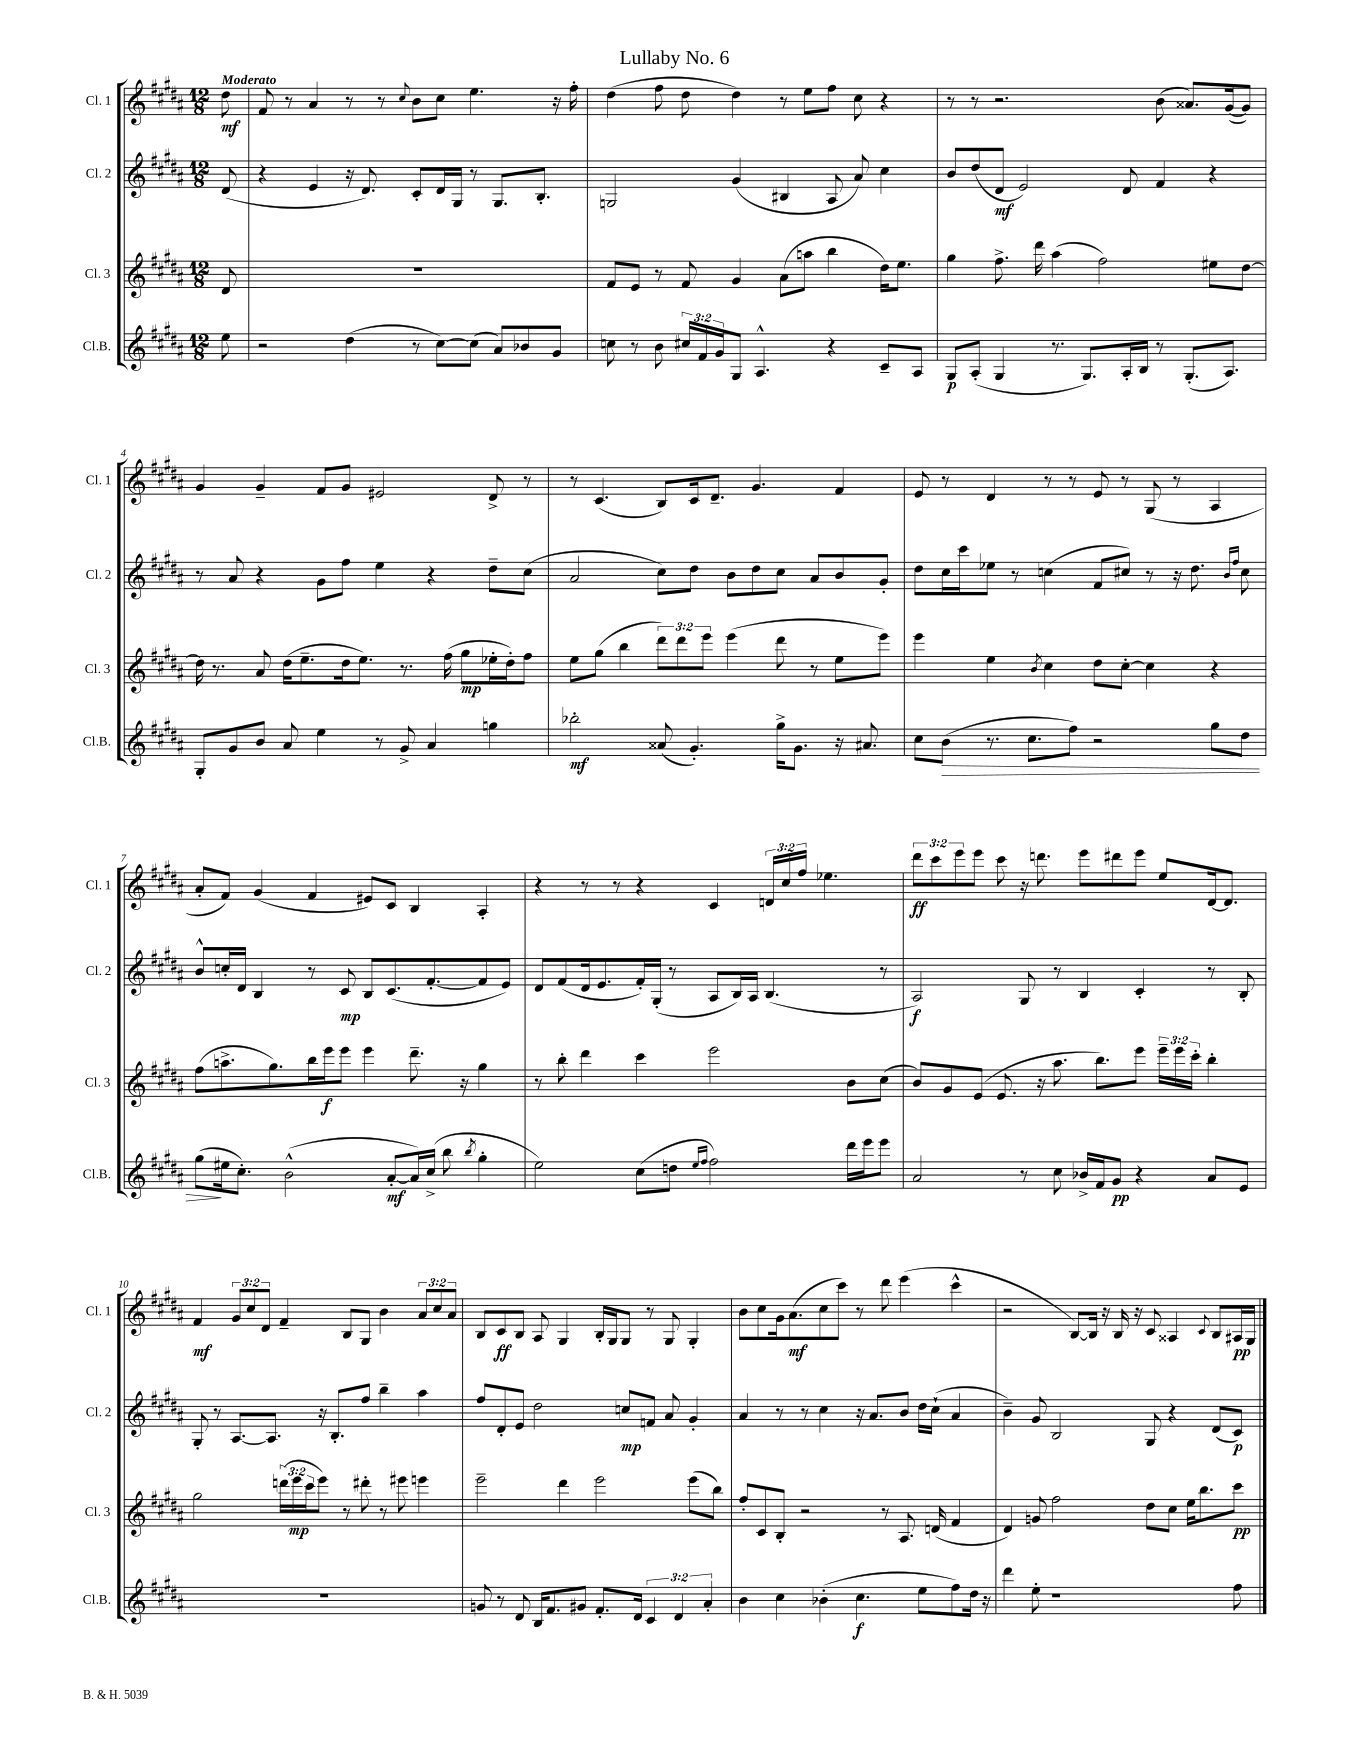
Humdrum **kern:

**kern	**kern	**kern	**kern
*staff4	*staff3	*staff2	*staff1
*clefG2	*clefG2	*clefG2	*clefG2
*k[f#c#g#d#a#]	*k[f#c#g#d#a#]	*k[f#c#g#d#a#]	*k[f#c#g#d#a#]
*M12/8	*M12/8	*M12/8	*M12/8
8ee	8d#	(8d#	8dd#
=	=	=	=
2r	1.r	4r	8f#
.	.	.	8r
.	.	4e	4a#
(4dd#	.	16r	8r
.	.	8.d#)	.
.	.	.	8r
.	.	.	8qqcc#
8r	.	8c#'	8b
[8cc#)	.	16d#	8cc#
.	.	16G#	.
(8cc#]	.	8r	4.ee
8a#)	.	8.G#	.
8b-	.	.	.
.	.	8.B'	.
8g#	.	.	16r
.	.	.	16ff#'
=	=	=	=
8cc	8f#	2G	(4dd#
8r	8e	.	.
8b	8r	.	8ff#
24cc#	8f#	.	8dd#
24f#	.	.	.
24g#	.	.	.
8G#	4g#	(4g#	4dd#)
4.A#^^	.	.	.
.	(8a#	4B#	8r
.	8aa	.	8ee
4r	4bb	8A#	8ff#
.	.	8a#)	8cc#
8c#~	16dd#)	4cc#	4r
.	8.ee	.	.
8A#	.	.	.
=	=	=	=
8G#	4gg#	8b	8r
(8A#'	.	(8dd#	8r
4G#	8.ff#^	8d#	2.r
.	.	2e)	.
.	16ddd#	.	.
8.r	(4aa#	.	.
8.G#)	.	.	.
.	2ff#)	.	.
16A#'	.	8d#	.
16B	.	.	.
8r	.	4f#	(8b
(8.G#'	.	.	8.a##)
.	8ee#	4r	.
8.A#)	.	.	([16g#
.	[8dd#	.	8g#])
=	=	=	=
8G#'	16dd#]	8r	4g#
.	8.r	.	.
8g#	.	8a#	.
8b	8a#	4r	4g#~
8a#	(16dd#	.	.
.	8.ee~	.	.
4ee	.	8g#	8f#
.	16dd#	8ff#	8g#
.	8.ee)	.	.
8r	.	4ee	2e#
8g#^	8.r	.	.
4a#	.	4r	.
.	(16ff#	.	.
.	8gg#	.	.
4gg	16ee-'	8dd#~	8d#^
.	16dd#')	.	.
.	8ff#	(8cc#	8r
=	=	=	=
2bb-'	8ee	2a#	8r
.	(8gg#	.	(4.c#
.	4bb	.	.
(8a##	12ddd#)	8cc#)	8B)
.	12ddd#	.	.
4.g#')	.	8dd#	16c#
.	12eee	.	.
.	.	.	8.d#~
.	(4eee	8b	.
.	.	8dd#	4.g#
16gg#^	8ddd#	8cc#	.
8.g#	.	.	.
.	8r	8a#	.
16r	8ee	8b	4f#
8.a#	.	.	.
.	8eee)	8g#'	.
=	=	=	=
8cc#	4eee	8dd#	8e
(8b	.	16cc#	8r
.	.	16ccc#	.
8.r	4ee	8ee-	4d#
.	.	8r	.
8.cc#	.	.	.
.	8qb	.	.
.	4cc#	(4cc	8r
8ff#)	.	.	8r
2r	8dd#	8f#	8e
.	[8cc#'	8cc#)	8r
.	4cc#]	8r	(8G#
.	.	16r	8r
.	.	8.dd#	.
8gg#	4r	.	4A#
.	.	16qqb	.
.	.	16qqff#	.
8dd#	.	8cc#	.
=	=	=	=
(8gg#	(8ff#	8b^^	8a#'
16ee#	8.aa^	16cc'	8f#)
8.cc#')	.	16d#	.
.	.	4B	(4g#
.	8.gg#)	.	.
(2b^^	.	.	.
.	16bb	8r	4f#
.	16eee	.	.
.	8eee	8c#	.
.	4eee	8B	8e#)
[8a#'	.	(8.c#	8c#
16a#])	8.ddd#~	.	4B
(16cc#^	.	[8.f#'	.
8bb	.	.	.
.	16r	.	.
8qbb	.	.	.
4gg#'	4gg#	8f#]	4A#'
.	.	8e)	.
=	=	=	=
2ee)	8r	8d#	4r
.	8bb'	(8f#	.
.	4ddd#	16d#	8r
.	.	8.e	.
.	.	.	8r
(8cc#	4ccc#	16f#')	4r
.	.	(16G#'	.
8dd	.	8r	.
16qqee	.	.	.
16qqff#	.	.	.
2ff#)	2eee	8A#	4c#
.	.	16B)	.
.	.	16A#	.
.	.	(4.B	24d
.	.	.	24cc#
.	.	.	24ff#
.	.	.	4.ee-
16ddd#	8b	.	.
16eee	.	.	.
8eee	(8cc#	8r	.
=	=	=	=
2a#	8b)	2A#)	12ddd#
.	.	.	12ccc#
.	8g#	.	.
.	.	.	12eee
.	(8e	.	8eee
.	8.e	.	8ccc#
8r	.	8G#	16r
.	16r	.	8.ddd
8cc#	8.aa#	8r	.
16b-^	.	4B	8eee
16f#	8.bb)	.	.
8g#	.	.	8ddd#
4r	8eee	4c#'	8eee
.	24eee~	.	8ee
.	24eee	.	.
.	24ccc#'	.	.
8a#	4bb'	8r	[16d#
.	.	.	8.d#]
8e	.	8B'	.
=	=	=	=
1.r	2gg#	8G#'	4f#
.	.	8r	.
.	.	[8.A#	12g#
.	.	.	12cc#
.	.	.	12d#
.	.	8.A#]	.
.	(24ddd	.	4f#~
.	24eee	.	.
.	24ccc#	.	.
.	8eee)	16r	.
.	.	8.B'	.
.	8r	.	8B
.	8ddd#'	8ff#	8G#
.	8r	4bb~	4b
.	8eee#	.	.
.	4eee	4aa#	12a#
.	.	.	12cc#
.	.	.	12a#
=	=	=	=
8g	2eee~	8ff#	8B
8r	.	8d#'	8c#
8d#	.	8e	8B
16B	.	2dd#	8A#
8.f#	.	.	.
.	4ddd#	.	4G#
8g#	.	.	.
8.f#'	2eee	.	16B'
.	.	.	16G#
.	.	8cc	8G#
16d#	.	.	.
6c#	.	8f	8r
.	.	8a#	8G#
6d#	.	.	.
.	(8eee	4g#'	4G#'
6a#'	.	.	.
.	8bb)	.	.
=	=	=	=
4b	8ff#'	4a#	8b
.	8c#	.	8cc#
4cc#	8B'	8r	16g#
.	.	.	(8.a#
.	2r	8r	.
(4b-'	.	4cc#	8cc#
.	.	.	8ccc#)
4.cc#	.	16r	8r
.	.	8.a#	.
.	8r	.	8ddd#
.	8.A#	8b	(4eee
8ee	.	16dd#	.
.	(16d	(16cc#`	.
8ff#)	4f#	4a#	4ccc#^^
16dd#	.	.	.
16r	.	.	.
=	=	=	=
4ddd#	4d#)	4b~)	2r
8ee'	8g	8g#	.
1r	2ff#	2B	.
.	.	.	[8B)
.	.	.	16B]
.	.	.	16r
.	.	.	16B
.	.	.	16r
.	8dd#	8G#	8c#
.	8cc#	4r	4A##
.	16ee	.	.
.	8.bb	.	.
.	.	.	8qqc#
.	.	(8d#	8B
8ff#	8ccc#	8c#)	16A#
.	.	.	16G#
==	==	==	==
*-	*-	*-	*-
